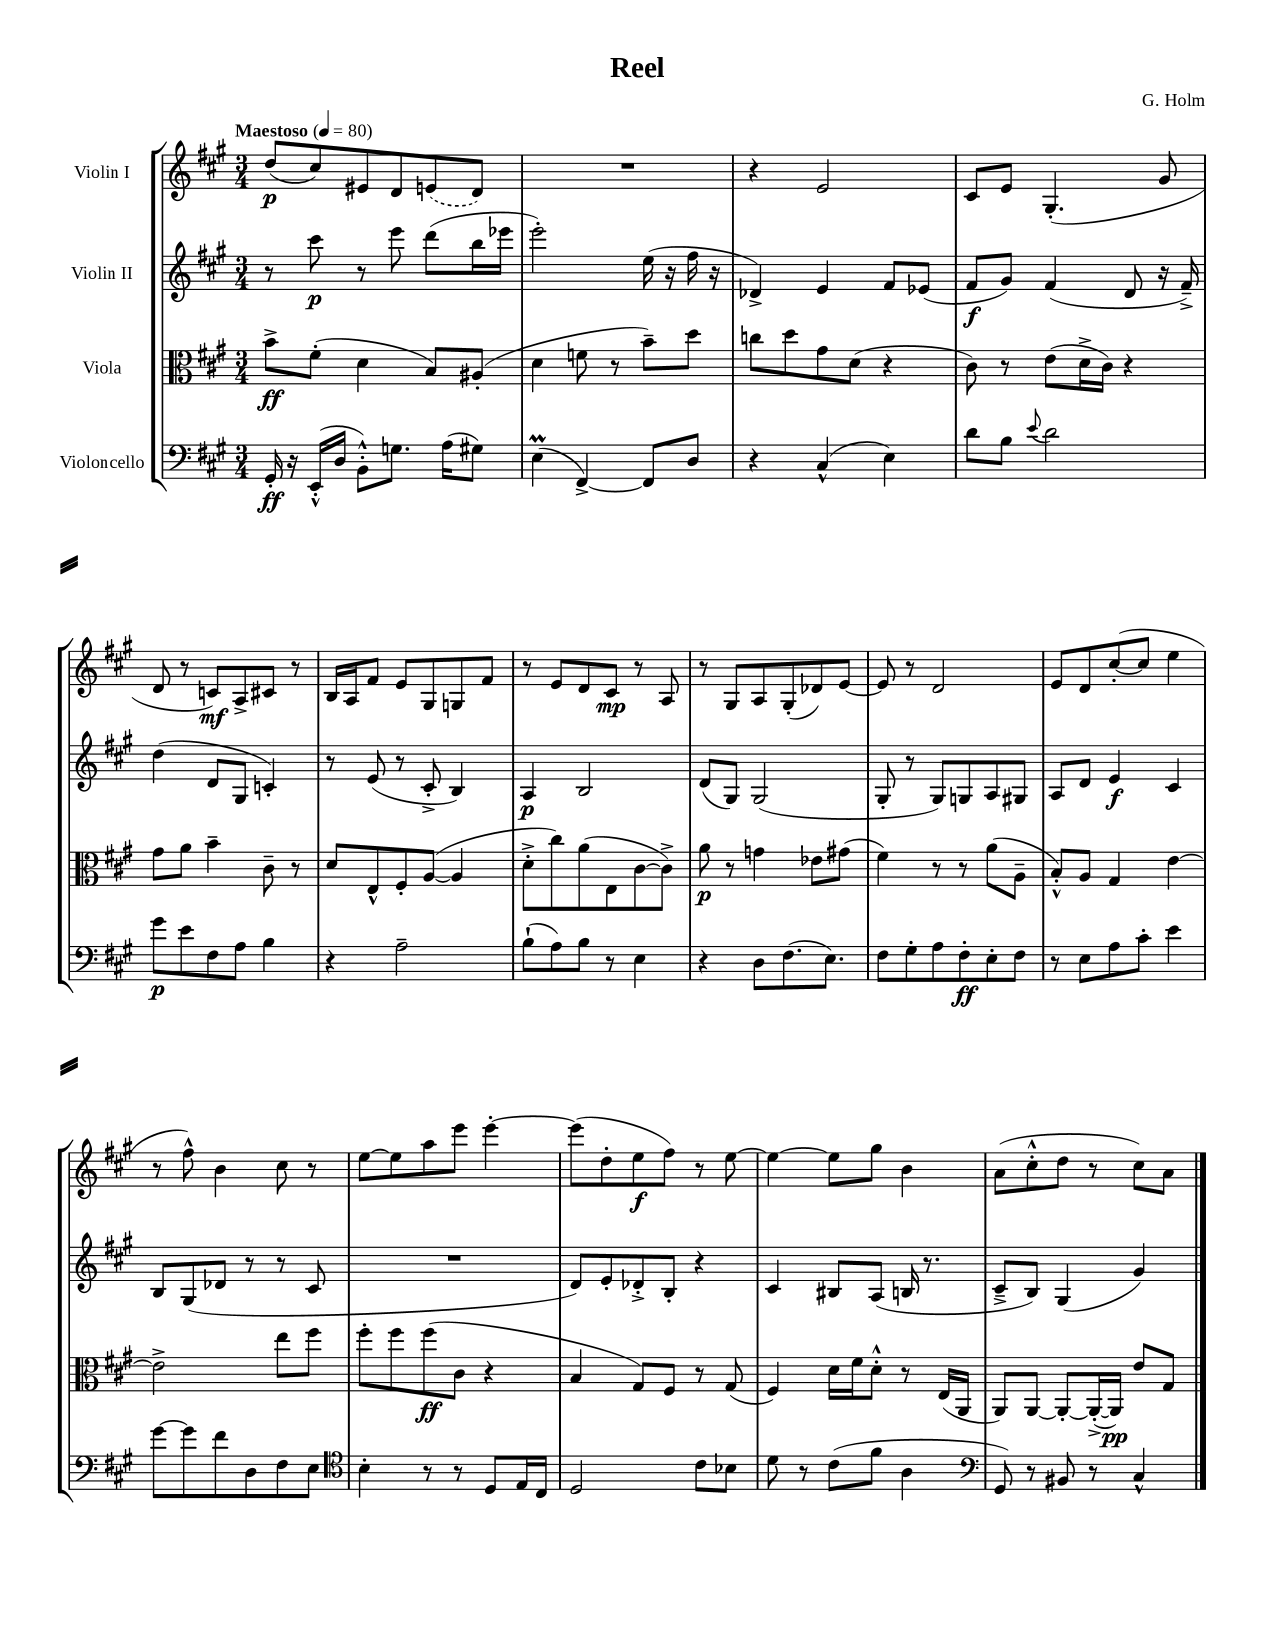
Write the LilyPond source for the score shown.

\header { title = "Reel" composer = "G. Holm" }
<<
\new StaffGroup <<
\new Staff = "s0" \with { instrumentName = "Violin I" } {
    \clef treble \key a \major \numericTimeSignature \time 3/4 \tempo "Maestoso" 4 = 80
    d''8\p( cis''8) eis'8 d'8 \once \slurDashed e'8( d'8) |
    R2. |
    r4 e'2 |
    cis'8 e'8 gis4.-.( gis'8 |
    d'8 r8 c'8\mf) a8-> cis'8 r8 |
    b16 a16 fis'8 e'8 gis8 g8 fis'8 |
    r8 e'8 d'8 cis'8\mp r8 a8 |
    r8 gis8 a8 gis8-.( des'8) e'8~ |
    e'8 r8 d'2 |
    e'8 d'8 cis''8~-.( cis''8 e''4 |
    r8 fis''8-^) b'4 cis''8 r8 |
    e''8~ e''8 a''8 e'''8 e'''4~-. |
    e'''8( d''8-. e''8\f fis''8) r8 e''8~ |
    e''4~ e''8 gis''8 b'4 |
    a'8( cis''8-.-^ d''8 r8 cis''8) a'8 \bar "|." |
}
\new Staff = "s1" \with { instrumentName = "Violin II" } {
    \clef treble \key a \major \numericTimeSignature \time 3/4
    r8 cis'''8\p r8 e'''8 d'''8( b''16 ees'''16 |
    e'''2-.) e''16( r16 fis''16 r16 |
    des'4->) e'4 fis'8 ees'8( |
    fis'8\f gis'8) fis'4( d'8 r16 fis'16--->) |
    d''4( d'8 gis8 c'4-.) |
    r8 e'8( r8 cis'8-.-> b4) |
    a4\p b2 |
    d'8( gis8) gis2( |
    gis8-. r8 gis8) g8 a8 gis8 |
    a8 d'8 e'4\f cis'4 |
    b8 gis8( des'8 r8 r8 cis'8 |
    R2. |
    d'8) e'8-. des'8-.-> b8-. r4 |
    cis'4 bis8 a8( b16 r8. |
    cis'8---> b8) gis4( gis'4) \bar "|." |
}
\new Staff = "s2" \with { instrumentName = "Viola" } {
    \clef alto \key a \major \numericTimeSignature \time 3/4
    b'8->\ff fis'8-.( d'4 b8) ais8-.( |
    d'4 f'8 r8 b'8--) d''8 |
    c''8 d''8 gis'8 d'8( r4 |
    cis'8) r8 e'8( d'16-> cis'16) r4 |
    gis'8 a'8 b'4-- cis'8-- r8 |
    d'8 e8-^ fis8-. a8~( a4 |
    d'8-.-> cis''8) a'8( e8 cis'8~ cis'8->) |
    a'8\p r8 g'4 ees'8 gis'8( |
    fis'4) r8 r8 a'8( a8-- |
    b8-.-^) a8 gis4 e'4~ |
    e'2-> e''8 fis''8 |
    fis''8-. fis''8 fis''8\ff( cis'8 r4 |
    b4 gis8) fis8 r8 gis8( |
    fis4) d'16 fis'16 d'8-.-^ r8 e16( a,16 |
    a,8) a,8~ a,8~-. a,16~-.->( a,16\pp) e'8 gis8 \bar "|." |
}
\new Staff = "s3" \with { instrumentName = "Violoncello" } {
    \clef bass \key a \major \numericTimeSignature \time 3/4
    gis,16-.\ff r16 e,16-.-^( d16 b,8-.-^) g8. a16( gis8) |
    e4\prall( fis,4~->) fis,8 d8 |
    r4 cis4-^( e4) |
    d'8 b8 \appoggiatura { e'8 } d'2 |
    gis'8\p e'8 fis8 a8 b4 |
    r4 a2-- |
    b8-!( a8) b8 r8 e4 |
    r4 d8 fis8.( e8.) |
    fis8 gis8-. a8 fis8-.\ff e8-. fis8 |
    r8 e8 a8 cis'8-. e'4 |
    gis'8~ gis'8 fis'8 d8 fis8 e8 |
    \clef tenor b4-. r8 r8 d8 e16 cis16 |
    d2 cis'8 bes8 |
    d'8 r8 cis'8( fis'8 a4 |
    \clef bass gis,8) r8 bis,8 r8 cis4-^ \bar "|." |
}
>>
>>
\layout { \context { \Score \remove "Bar_number_engraver" } }
